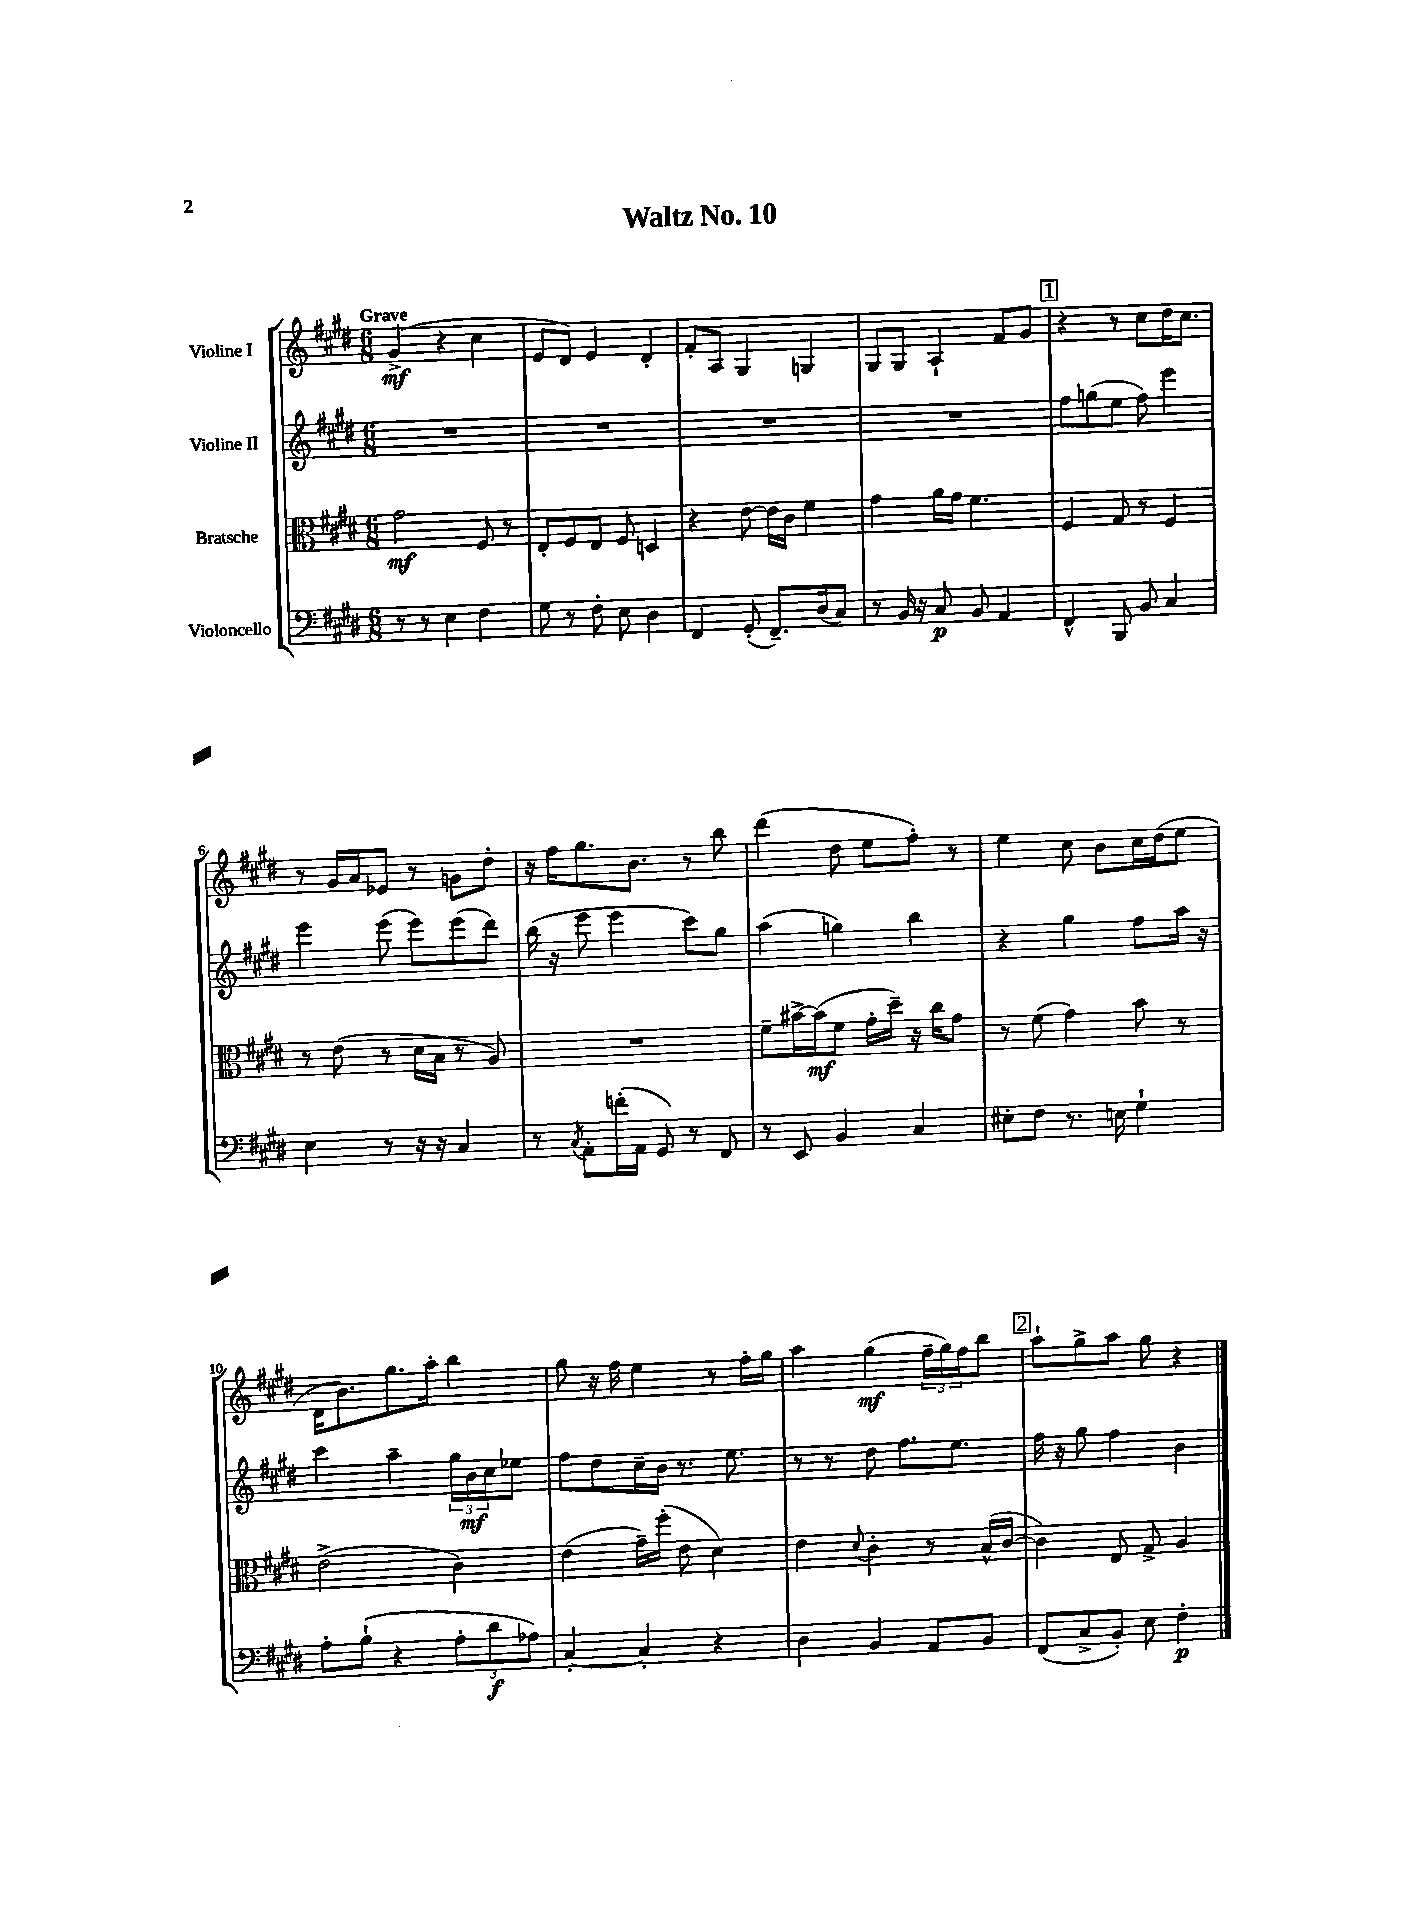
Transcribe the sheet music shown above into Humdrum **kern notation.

**kern	**kern	**kern	**kern
*staff4	*staff3	*staff2	*staff1
*clefF4	*clefC3	*clefG2	*clefG2
*k[f#c#g#d#]	*k[f#c#g#d#]	*k[f#c#g#d#]	*k[f#c#g#d#]
*M6/8	*M6/8	*M6/8	*M6/8
8r	2g#	2.r	(4g#^
8r	.	.	.
4E	.	.	4r
4F#	8F#	.	4cc#
.	8r	.	.
=	=	=	=
8G#	8E'	2.r	8e
8r	8F#	.	8d#)
8F#'	8E	.	4e
8E	8F#	.	.
4D#	4D	.	4d#'
=	=	=	=
4FF#	4r	2.r	8f#'
.	.	.	8A
(8GG#'	[8e	.	4G#
8.FF#~)	16e]	.	.
.	16c#	.	.
.	4f#	.	4G
(16D#	.	.	.
8C#)	.	.	.
=	=	=	=
8r	4g#	2.r	8G#
16BB	.	.	8G#
16r	.	.	.
8C#	16a	.	4A`
.	16g#	.	.
8BB	4.f#	.	.
4AA	.	.	8f#
.	.	.	8g#
=	=	=	=
4FF#^^	4F#	8ff#	4r
.	.	(8gg	.
8BBB	8G#	8ee	8r
8BB	8r	8ff#)	8cc#
4C#	4F#	4eee	16dd#
.	.	.	8.cc#
=	=	=	=
4E	8r	4eee	8r
.	(8e	.	16g#
.	.	.	16a
8r	8r	(8eee	8e-
16r	16d#	8eee)	8r
16r	16B	.	.
4C#	8r	(8eee	8g
.	8A)	8ddd#)	8dd#'
=	=	=	=
8r	2.r	(16bb	16r
.	.	16r	16ff#
8qC#	.	.	.
8AA'	.	8eee	8.gg#
(16f'	.	4eee	.
16AA	.	.	8.b
8GG#)	.	.	.
8r	.	8ccc#)	8r
8FF#	.	8gg#	8bb
=	=	=	=
8r	8f#~	(4aa	(4ddd#
8EE	[16b#^	.	.
.	(16b#]	.	.
4BB	8f#	4gg)	8dd#
.	16g#'	.	8ee
.	16dd#~)	.	.
4C#	16r	4bb	8ff#')
.	16cc#	.	.
.	8g#	.	8r
=	=	=	=
8E#'	8r	4r	4ee
8F#	(8f#	.	.
8.r	4g#)	4gg#	8cc#
.	.	.	8b
16E	.	.	.
4G#`	8b	8ff#	16cc#
.	.	.	(16dd#
.	8r	16aa	8ee
.	.	16r	.
=	=	=	=
8A'	(2e^	4ccc#	16d#
.	.	.	8.b)
(8B`	.	.	.
4r	.	4aa~	8.gg#
.	.	.	16aa'
12A'	4c#)	24gg#	4bb
.	.	24b	.
12d#	.	24cc#	.
.	.	8ee-	.
12A-)	.	.	.
=	=	=	=
[4C#'	(4e	8ff#	8gg#
.	.	8dd#	16r
.	.	.	16ff#
4C#']	16g#~)	16cc#~	4ee
.	(16ff#'	16b	.
.	8e	8.r	.
4r	4d#)	.	8r
.	.	8.ee	.
.	.	.	16ff#'
.	.	.	16gg#
=	=	=	=
4D#	4e	8r	4aa
.	.	8r	.
.	8qqd#	.	.
4BB	4c#'	8dd#	(4gg#
.	.	8.ff#	.
8AA	8r	.	24ff#~
.	.	.	24gg#)
.	.	8.ee	.
.	.	.	24ff#
8BB	(16B^^	.	8bb
.	[16c#	.	.
=	=	=	=
(8FF#	4c#])	16ff#	8aa`
.	.	16r	.
8C#^	.	8gg#	8gg#^
8BB')	8E	4ff#	8aa
8E	8G#^	.	8gg#
4F#'	4A	4b	4r
==	==	==	==
*-	*-	*-	*-
